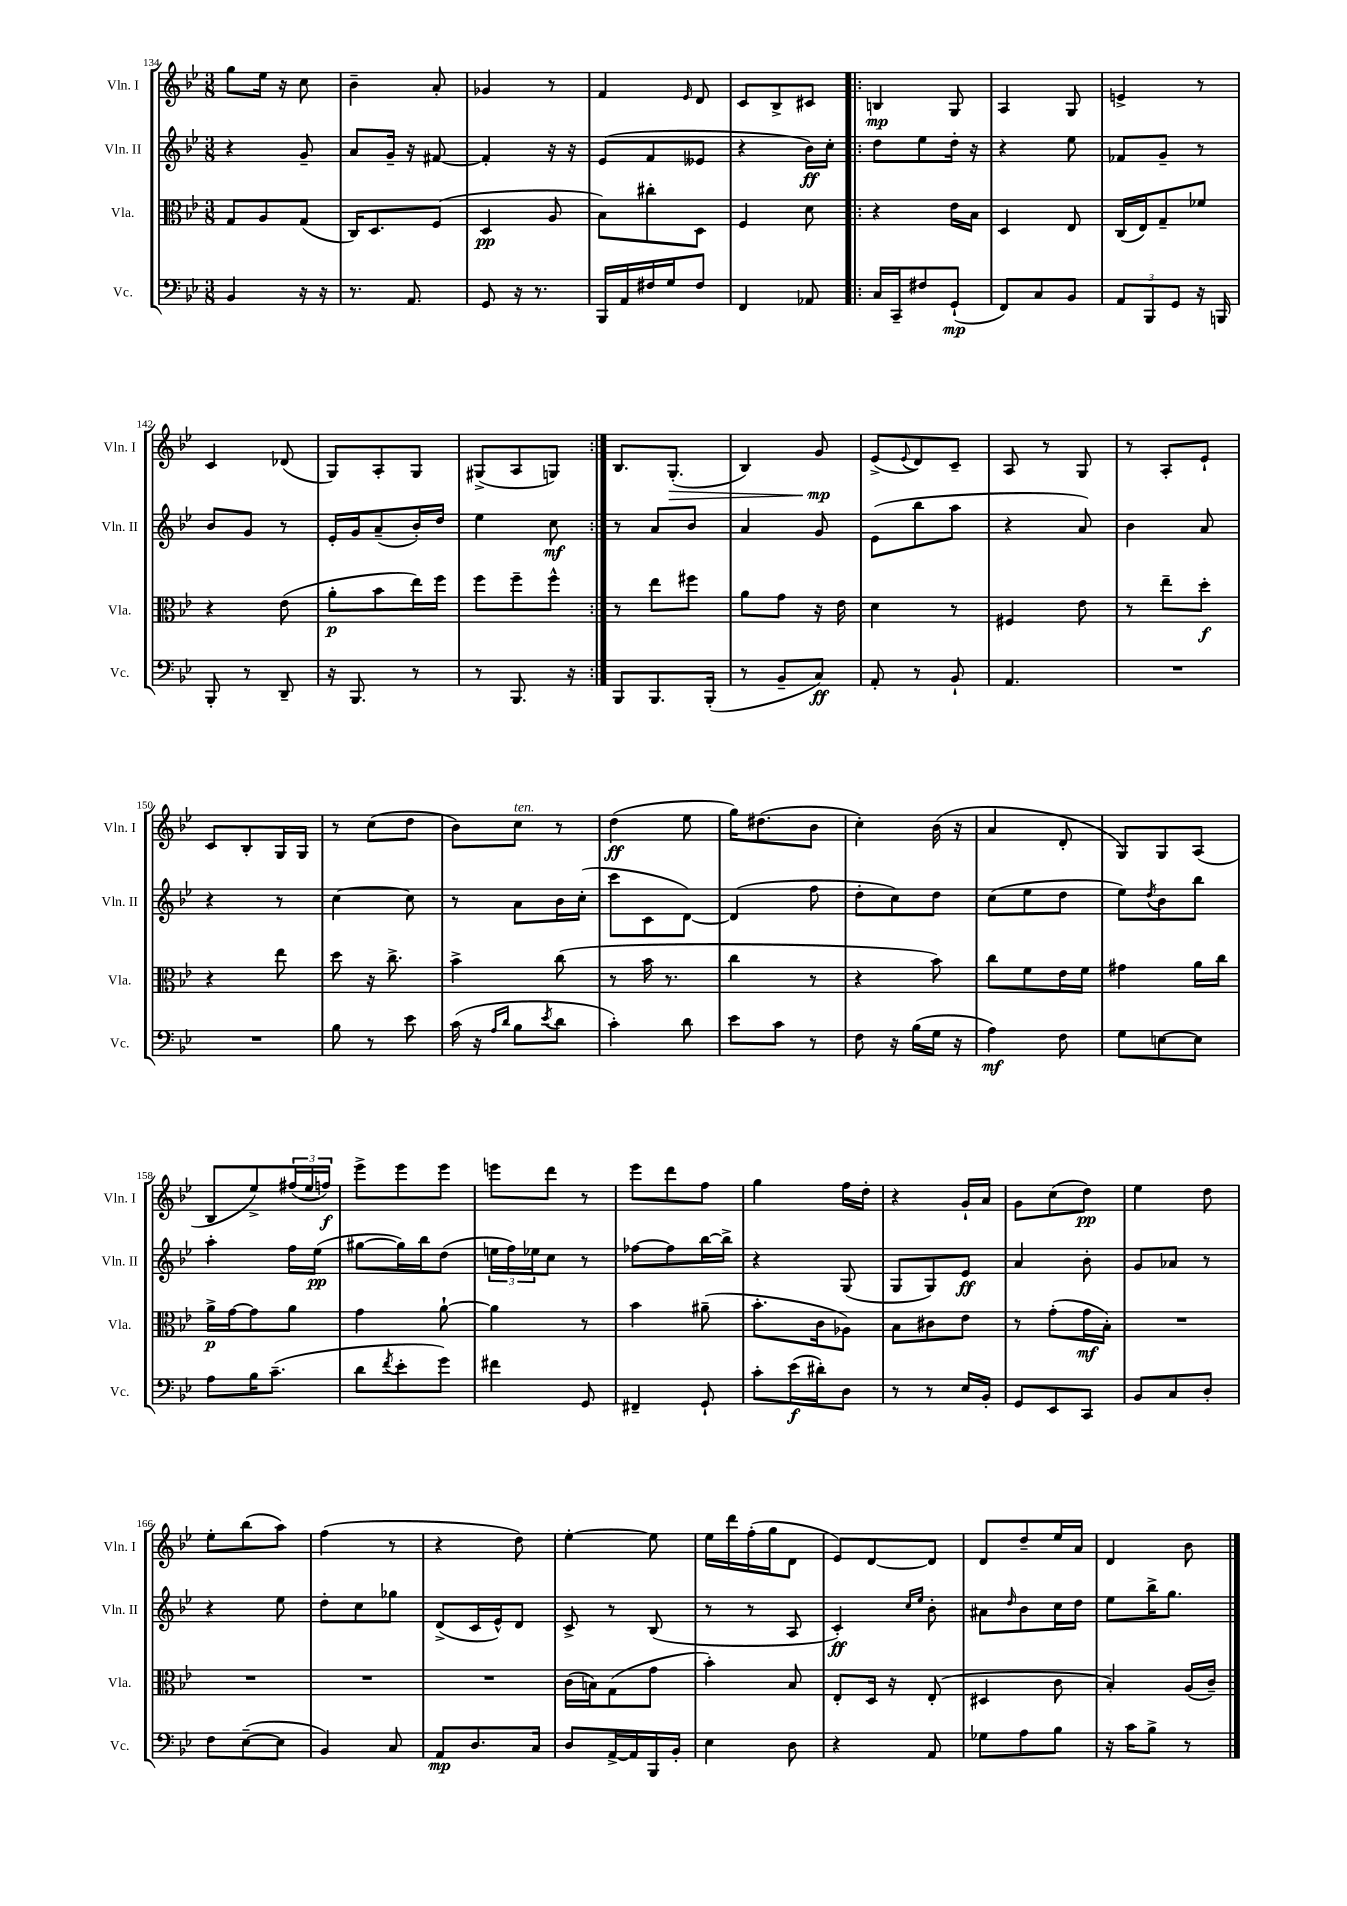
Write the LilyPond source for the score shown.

<<
\new StaffGroup <<
\new Staff = "s0" \with { instrumentName = "Vln. I" shortInstrumentName = "Vln. I" } {
    \clef treble \key bes \major \numericTimeSignature \time 3/8
    g''8 ees''16 r16 c''8 |
    bes'4-- a'8-. |
    ges'4 r8 |
    f'4 \grace { ees'16 } d'8 |
    c'8 bes8-> cis'8 |
    \repeat volta 2 { b4\mp g8 |
    a4 g8 |
    e'4-> r8 |
    c'4 des'8( |
    g8) a8-. g8 |
    gis8->( a8 g8) | }
    bes8. g8.-.\>( |
    bes4) g'8\mp\! |
    ees'8->( \appoggiatura { ees'8 } d'8) c'8-- |
    a8 r8 g8 |
    r8 a8-. ees'8-! |
    c'8 bes8-. g16 g16 |
    r8 c''8( d''8 |
    bes'8) c''8^\markup { \italic "ten." } r8 |
    d''4\ff( ees''8 |
    g''16) dis''8.( bes'8 |
    c''4-.) bes'16( r16 |
    a'4 d'8-. |
    g8) g8 a8( |
    bes8 ees''8->) \tuplet 3/2 { fis''16( ees''16 f''16\f) } |
    ees'''8-> ees'''8 ees'''8 |
    e'''8 d'''8 r8 |
    ees'''8 d'''8 f''8 |
    g''4 f''16 d''16-. |
    r4 g'16-! a'16 |
    g'8 c''8( d''8\pp) |
    ees''4 d''8 |
    ees''8-. bes''8( a''8) |
    f''4( r8 |
    r4 d''8) |
    ees''4~-. ees''8 |
    ees''16 d'''16 f''16-.( g''16 d'8 |
    ees'8) d'8~ d'8 |
    d'8 d''8-- ees''16 a'16 |
    d'4 bes'8 \bar "|." |
}
\new Staff = "s1" \with { instrumentName = "Vln. II" shortInstrumentName = "Vln. II" } {
    \clef treble \key bes \major \numericTimeSignature \time 3/8
    r4 g'8-- |
    a'8 g'16-- r16 fis'8~ |
    fis'4-. r16 r16 |
    ees'8( f'8 eeses'8 |
    r4 bes'16\ff) c''16-. |
    \repeat volta 2 { d''8 ees''8 d''16-. r16 |
    r4 ees''8 |
    fes'8 g'8-- r8 |
    bes'8 g'8 r8 |
    ees'16-. g'16 a'8--( bes'16-.) d''16 |
    ees''4 c''8\mf | }
    r8 a'8 bes'8 |
    a'4 g'8 |
    ees'8( bes''8 a''8 |
    r4 a'8) |
    bes'4 a'8 |
    r4 r8 |
    c''4~ c''8 |
    r8 a'8 bes'16 c''16-.( |
    c'''8 c'8 d'8~) |
    d'4( f''8 |
    d''8-. c''8) d''8 |
    c''8( ees''8 d''8 |
    ees''8) \acciaccatura { d''8 } bes'8 bes''8 |
    a''4-. f''16 ees''16\pp( |
    gis''8~ gis''16) bes''16 d''8( |
    \tuplet 3/2 { e''16 f''16) ees''16 } c''8 r8 |
    fes''8~ fes''8 bes''16~ bes''16-> |
    r4 g8( |
    g8 g8) ees'8\ff |
    a'4 bes'8-. |
    g'8 aes'8 r8 |
    r4 ees''8 |
    d''8-. c''8 ges''8 |
    d'8->( c'16 ees'16-^) d'8 |
    c'8-> r8 bes8( |
    r8 r8 a8 |
    c'4-.\ff) \grace { c''16 ees''16 } bes'8-. |
    ais'8 \grace { d''16 } bes'8 c''16 d''16 |
    ees''8 bes''16-> g''8. \bar "|." |
}
\new Staff = "s2" \with { instrumentName = "Vla." shortInstrumentName = "Vla." } {
    \clef alto \key bes \major \numericTimeSignature \time 3/8
    g8 a8 g8( |
    c16) d8. f8( |
    d4\pp a8 |
    bes8) cis''8-. d8 |
    f4 d'8 |
    \repeat volta 2 { r4 ees'16 bes16 |
    d4 ees8 |
    c16( ees16) g8-- fes'8 |
    r4 ees'8( |
    a'8-.\p bes'8 ees''16) f''16 |
    f''8 f''8-- f''8-^ | }
    r8 ees''8 fis''8 |
    a'8 g'8 r16 ees'16 |
    d'4 r8 |
    fis4 ees'8 |
    r8 ees''8-- d''8-.\f |
    r4 ees''8 |
    d''8 r16 c''8.-> |
    bes'4-> c''8( |
    r8 bes'16 r8. |
    c''4 r8 |
    r4 bes'8) |
    c''8 f'8 ees'16 f'16 |
    gis'4 a'16 c''16 |
    a'16->\p g'16~ g'8 a'8 |
    g'4 a'8~-! |
    a'4 r8 |
    bes'4 ais'8--( |
    bes'8.-. c'16 aes8) |
    bes8 cis'8 ees'8 |
    r8 g'8-.( g'16\mf bes16-.) |
    R4. |
    R4. |
    R4. |
    R4. |
    c'16( b16) g8( g'8 |
    bes'4-.) bes8 |
    ees8-. d16 r16 ees8-.( |
    dis4 c'8 |
    bes4-.) a16( c'16--) \bar "|." |
}
\new Staff = "s3" \with { instrumentName = "Vc." shortInstrumentName = "Vc." } {
    \clef bass \key bes \major \numericTimeSignature \time 3/8
    bes,4 r16 r16 |
    r8. a,8. |
    g,8 r16 r8. |
    bes,,16 a,16 fis16 g16 fis8 |
    f,4 aes,8 |
    \repeat volta 2 { c16 c,16-- fis8 g,8-!\mp( |
    f,8) c8 bes,8 |
    \tuplet 3/2 { a,8 bes,,8 g,8 } r16 b,,16 |
    bes,,8-. r8 d,8-- |
    r16 bes,,8. r8 |
    r8 bes,,8. r16 | }
    bes,,8 bes,,8. bes,,16-.( |
    r8 bes,8-- c8\ff) |
    a,8-. r8 bes,8-! |
    a,4. |
    R4. |
    R4. |
    bes8 r8 ees'8 |
    c'16( r16 \grace { a16 d'16 } bes8 \acciaccatura { ees'8 } d'8 |
    c'4-.) d'8 |
    ees'8 c'8 r8 |
    f8 r16 bes16( g16 r16 |
    a4\mf) f8 |
    g8 e8~ e8 |
    a8 bes16 c'8.--( |
    d'8 \acciaccatura { f'8 } ees'8-. g'8) |
    fis'4 g,8 |
    fis,4-- g,8-! |
    c'8-. ees'16\f( dis'16-.) d8 |
    r8 r8 ees16 bes,16-. |
    g,8 ees,8 c,8 |
    bes,8 c8 d8-. |
    f8 ees8~--( ees8 |
    bes,4) c8 |
    a,8\mp d8. c16 |
    d8 a,16~-> a,16 bes,,16 bes,16-. |
    ees4 d8 |
    r4 a,8 |
    ges8 a8 bes8 |
    r16 c'16 bes8-> r8 \bar "|." |
}
>>
>>
\layout { \context { \Score currentBarNumber = #134 } }
